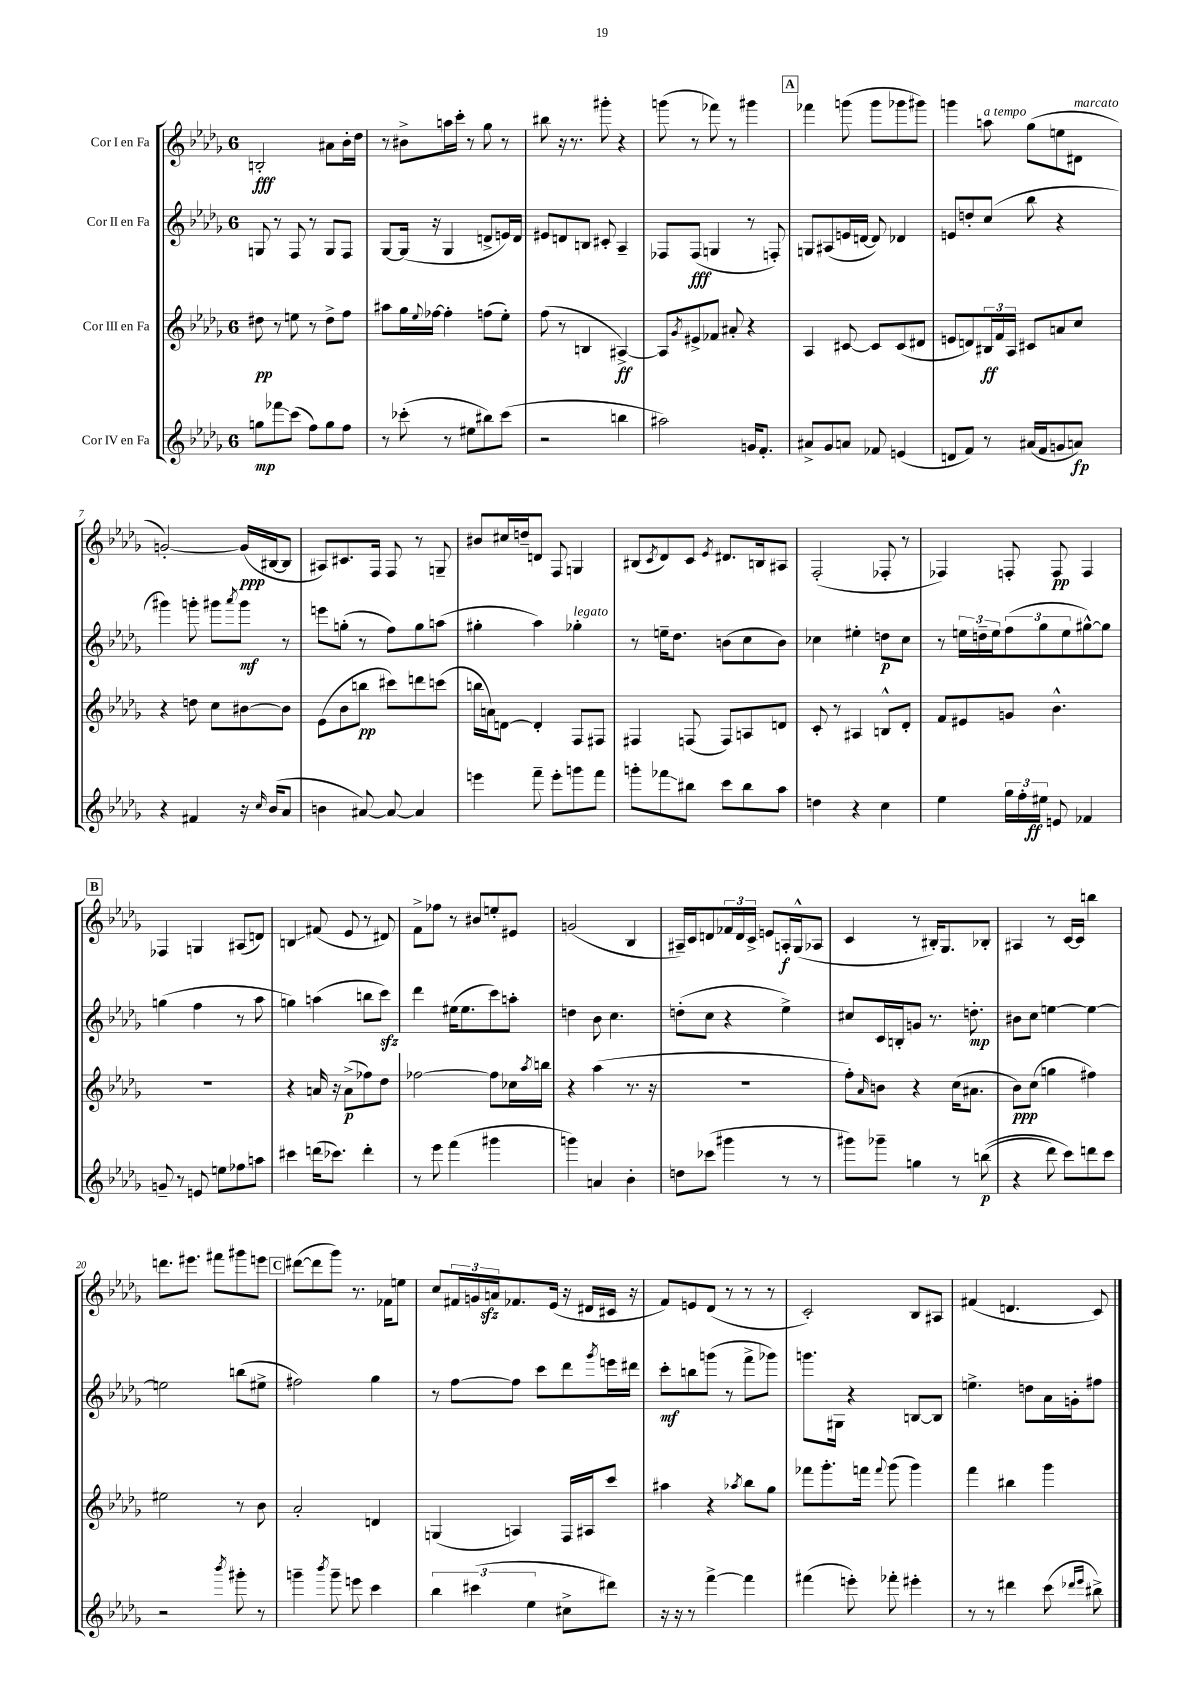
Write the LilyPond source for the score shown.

<<
\new StaffGroup <<
\new Staff = "s0" \with { instrumentName = "Cor I en Fa" } {
    \clef treble \key des \major \once \override Staff.TimeSignature.style = #'single-digit \time 6/8
    b2-.\fff ais'8 bes'16-. des''16 |
    r8 bis'8-> a''16 c'''16-. r8 ges''8 r8 |
    bis''8 r16 r8. gis'''8-. r4 |
    g'''8( r8 fes'''8) r8 gis'''4 |
    \mark \markup { \box "A" } fes'''4 g'''8( g'''8 ges'''8 gis'''8) |
    g'''4 a''8^\markup { \italic "a tempo" } ges''8( e''8 dis'8^\markup { \italic "marcato" } |
    g'2~-.) g'16\ppp( bis16~ bis8 |
    ais8) cis'8. f16 f8 r8 g8-- |
    bis'8 cis''16 d''16-- d'8 f8 g4 |
    bis8( \acciaccatura { c'8 } des'8) c'8 \acciaccatura { ees'8 } dis'8. b16 ais8 |
    f2-.( fes8-. r8 |
    fes4) f8-. f8\pp f4 |
    \mark \markup { \box "B" } fes4 g4 ais8( d'8) |
    b4\glissando fis'8( ees'8 r8 dis'8) |
    f'8-> fes''8 r8 bis'8 e''8-. eis'8 |
    g'2( bes4 |
    ais16--) c'16 d'8 \tuplet 3/2 { fes'16 d'16 c'16-> } e'8 a16-.\f ges16-^( aes8 |
    c'4 r8 bis16-.) ges8. bes8-. |
    ais4 r8 c'16~ c'16 b''4 |
    d'''8. eis'''8. fis'''8 gis'''8 e'''8 |
    \mark \markup { \box "C" } dis'''8~( dis'''8 ges'''8) r8. fes'16 e''8 |
    c''8 \tuplet 3/2 { fis'16 g'16 a'16\sfz } fes'8. ees'16( r16 dis'16 cis'16 r16 |
    f'8) e'8 des'8( r8 r8 r8 |
    c'2-.) bes8 ais8 |
    fis'4( d'4. c'8) \bar "|." |
}
\new Staff = "s1" \with { instrumentName = "Cor II en Fa" } {
    \clef treble \key des \major \once \override Staff.TimeSignature.style = #'single-digit \time 6/8
    g8 r8 f8 r8 g8 f8 |
    ges8~ ges16( r16 ges4 d'8-> e'16) d'16 |
    eis'8 d'8 b8 cis'8-. aes4-- |
    fes8 fes8\fff( g4 r8 f8-.) |
    \mark \markup { \box "A" } g8 ais8( e'16 d'16~ d'8) des'4 |
    e'8 d''8-. c''8( bes''8 r4 |
    gis'''4) g'''8-. gis'''8 \acciaccatura { aes'''8 } gis'''8\mf r8 |
    e'''8 g''8-.( r8 f''8) g''8 a''8( |
    gis''4-. aes''4) ges''4-.^\markup { \italic "legato" } |
    r8 e''16-- des''8. b'8( c''8 b'8) |
    ces''4 eis''4-. d''8\p ces''8 |
    r8 \tuplet 3/2 { e''16 d''16-- e''16 } \tuplet 3/2 { f''8( ges''8 e''8 } gis''8~-^) gis''8 |
    \mark \markup { \box "B" } g''4( f''4 r8 aes''8 |
    g''4) a''4( b''8 c'''8\sfz) |
    des'''4 eis''16( eis''8. c'''8) a''8-. |
    d''4 bes'8 c''4. |
    d''8-.( c''8 r4 ees''4->) |
    cis''8 c'16 b16-. g'8 r8. d''8.-.\mp |
    bis'8 c''8 e''4~ e''4~ |
    e''2 b''8( eis''8-> |
    \mark \markup { \box "C" } fis''2) ges''4 |
    r8 f''8~ f''8 c'''8 des'''8 \acciaccatura { ges'''8 } e'''16 dis'''16 |
    c'''8-.\mf b''8 g'''8( r8 f'''8-> ges'''8) |
    g'''8. gis16 r4 b8~ b8 |
    e''4.-> d''8 aes'16 g'16-. fis''8 \bar "|." |
}
\new Staff = "s2" \with { instrumentName = "Cor III en Fa" } {
    \clef treble \key des \major \once \override Staff.TimeSignature.style = #'single-digit \time 6/8
    dis''8\pp r8 e''8 r8 dis''8-> f''8 |
    ais''8 ges''16 \appoggiatura { ees''8 } fes''16~ fes''4-. f''8( ees''8-.) |
    f''8( r8 b4 ais4~->\ff) |
    ais8 \acciaccatura { ges'8 } eis'8-> fes'8 ais'8-. r4 |
    \mark \markup { \box "A" } aes4 cis'8~ cis'8 cis'8( dis'8 |
    e'8 d'8) \tuplet 3/2 { bis16\ff f'16 aes16 } cis'8 a'8 c''8 |
    r4 d''8 c''8 bis'8~ bis'8 |
    ees'8( bes'8 b''8\pp cis'''8) d'''8 c'''8( |
    b''16 a'16) d'8~ d'4-. f8 fis8 |
    fis4 f8( f8) a8 d'8 |
    c'8-. r8 ais4 b8-^ des'8-. |
    f'8 eis'8 g'8 bes'4.-^ |
    \mark \markup { \box "B" } R2. |
    r4 a'16 r16 a'8->\p( fes''8) des''8 |
    fes''2~ fes''8 ces''16 \acciaccatura { aes''8 } b''16 |
    r4 aes''4( r8. r16 |
    R2. |
    f''8-.) \grace { aes'16 } b'8 r4 c''16( ais'8. |
    bes'8\ppp) c''8( g''4 fis''4) |
    eis''2 r8 bes'8 |
    \mark \markup { \box "C" } aes'2-. d'4 |
    g4( a4) f16 ais16 c'''8 |
    ais''4 r4 \acciaccatura { aes''8 } bes''8 ges''8 |
    fes'''8 ges'''8.-. f'''16 \appoggiatura { f'''8 } ges'''8( ges'''4) |
    f'''4 bis''4 ges'''4 \bar "|." |
}
\new Staff = "s3" \with { instrumentName = "Cor IV en Fa" } {
    \clef treble \key des \major \once \override Staff.TimeSignature.style = #'single-digit \time 6/8
    g''8\mp fes'''8\glissando c'''8( f''8) g''8 f''8 |
    r8 ces'''8-.( r8 eis''8 bis''8) ces'''8( |
    r2 b''4 |
    ais''2) g'16 f'8.-. |
    \mark \markup { \box "A" } ais'8-> ges'8 a'8 fes'8 e'4( |
    d'8 f'8) r8 ais'16( f'16 g'8 a'8\fp) |
    r4 fis'4 r16 \grace { c''16 } bes'16( aes'8 |
    b'4 ais'8~) ais'8~ ais'4 |
    e'''4 f'''8-- e'''8-. g'''8 f'''8 |
    g'''8-. fes'''8\glissando bis''8 c'''8 bis''8 aes''8 |
    d''4 r4 c''4 |
    ees''4 \tuplet 3/2 { ges''16 f''16-. eis''16\ff } e'8 fes'4 |
    \mark \markup { \box "B" } g'8-- r8 e'8 e''8 fes''8 a''8 |
    cis'''4 d'''16( ces'''8.) d'''4-. |
    r8 ees'''8 f'''4( gis'''4 |
    g'''4) a'4 bes'4-. |
    d''8 ces'''8( gis'''4 r8 r8 |
    gis'''8) ges'''8-- g''4 r8 b''8\p(\( |
    r4 des'''8) c'''8\) d'''8 c'''8 |
    r2 \acciaccatura { bes'''8 } gis'''8-. r8 |
    \mark \markup { \box "C" } g'''4-- \acciaccatura { bes'''8 } g'''8-- e'''8 c'''4 |
    \tuplet 3/2 { bes''4 cis'''4( ees''4 } cis''8-> dis'''8) |
    r16 r16 r8 f'''4~-> f'''4 |
    fis'''4( e'''8-.) fes'''8-. eis'''4-. |
    r8 r8 dis'''4 c'''8( \grace { des'''16 ees'''16 } bis''8->) \bar "|." |
}
>>
>>
